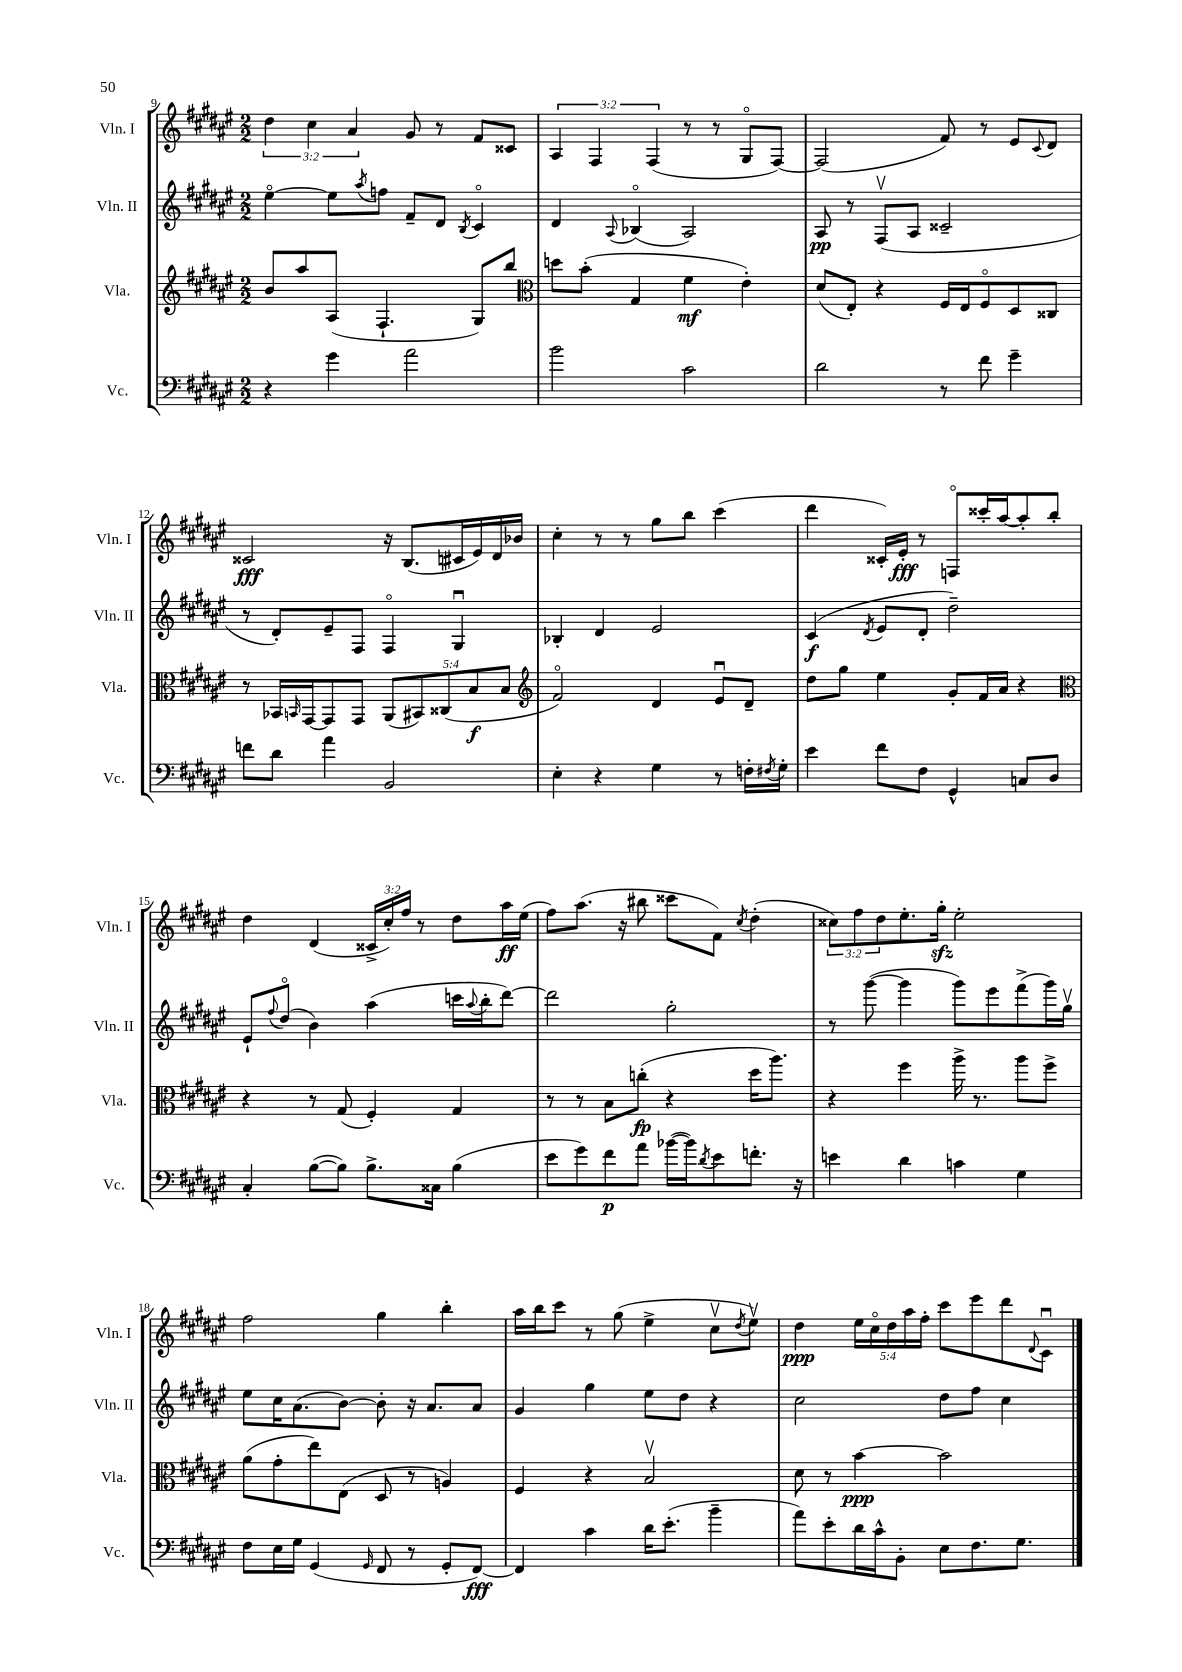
<<
\new StaffGroup <<
\new Staff = "s0" \with { instrumentName = "Vln. I" shortInstrumentName = "Vln. I" } {
    \clef treble \key fis \major \numericTimeSignature \time 2/2 \override Staff.TupletNumber.text = #tuplet-number::calc-fraction-text
    \tuplet 3/2 { dis''4 cis''4 ais'4 } gis'8 r8 fis'8 cisis'8 |
    \tuplet 3/2 { ais4 fis4 fis4( } r8 r8 gis8\flageolet fis8~) |
    fis2( fis'8) r8 eis'8 \appoggiatura { cis'8 } dis'8 |
    cisis'2\fff r16 b8.( cis'16 eis'16) dis'16 bes'16 |
    cis''4-. r8 r8 gis''8 b''8 cis'''4( |
    dis'''4 cisis'16-.) eis'16-.\fff r8 f8\flageolet cisis'''16-. ais''16~ ais''8-. b''8-. |
    dis''4 dis'4( \tuplet 3/2 { cisis'16-> cis''16-.) fis''16 } r8 dis''8 ais''16\ff eis''16( |
    fis''8) ais''8.( r16 bis''8 cisis'''8 fis'8) \acciaccatura { cis''8 } dis''4-.( |
    \tuplet 3/2 { cisis''8) fis''8 dis''8 } eis''8.-. gis''16-.\sfz eis''2-. |
    fis''2 gis''4 b''4-. |
    ais''16 b''16 cis'''8 r8 gis''8( eis''4-> cis''8\upbow \acciaccatura { dis''8 } eis''8\upbow) |
    dis''4\ppp \tuplet 5/4 { eis''16 cis''16\flageolet dis''16 ais''16 fis''16-. } cis'''8 eis'''8 dis'''8 \appoggiatura { dis'8 } cis'8\downbow \bar "|." |
}
\new Staff = "s1" \with { instrumentName = "Vln. II" shortInstrumentName = "Vln. II" } {
    \clef treble \key fis \major \numericTimeSignature \time 2/2
    eis''4~\flageolet eis''8 \acciaccatura { ais''8 } f''8 fis'8-- dis'8 \acciaccatura { b8 } cis'4\flageolet |
    dis'4 \appoggiatura { ais8 } bes4\flageolet( ais2) |
    ais8\pp r8 fis8\upbow( ais8 cisis'2-- |
    r8 dis'8-.) eis'8-- fis8 fis4\flageolet gis4\downbow |
    bes4-. dis'4 eis'2 |
    cis'4\f( \acciaccatura { dis'8 } eis'8 dis'8-. dis''2--) |
    eis'8-! \appoggiatura { fis''8 } dis''8\flageolet( b'4) ais''4( c'''16 \appoggiatura { ais''8 } b''16-. dis'''8~) |
    dis'''2 gis''2-. |
    r8 gis'''8~( gis'''4 gis'''8) eis'''8 fis'''8->( gis'''16) gis''16\upbow |
    eis''8 cis''16 ais'8.( b'8~) b'8-. r16 ais'8. ais'8 |
    gis'4 gis''4 eis''8 dis''8 r4 |
    cis''2 dis''8 fis''8 cis''4 \bar "|." |
}
\new Staff = "s2" \with { instrumentName = "Vla." shortInstrumentName = "Vla." } {
    \clef treble \key fis \major \numericTimeSignature \time 2/2 \override Staff.TupletNumber.text = #tuplet-number::calc-fraction-text
    b'8 ais''8 ais8( fis4.-! gis8) b''8 |
    \clef alto d''8 b'8-.( gis4 fis'4\mf eis'4-.) |
    dis'8( eis8-.) r4 fis16 eis16 fis8\flageolet dis8 cisis8 |
    r8 bes,16 \grace { b,16 } gis,16~ gis,8 gis,8 \tuplet 5/4 { ais,8( bis,8) cisis8( b8\f b8 } |
    \clef treble fis'2\flageolet) dis'4 eis'8\downbow dis'8-- |
    dis''8 gis''8 eis''4 gis'8-. fis'16 ais'16 r4 |
    \clef alto r4 r8 gis8( fis4-.) gis4 |
    r8 r8 b8 c''8-.\fp( r4 dis''16 ais''8.) |
    r4 fis''4 ais''16-> r8. ais''8 fis''8-> |
    ais'8( gis'8-. eis''8) eis8( dis8 r8 a4) |
    fis4 r4 b2\upbow |
    dis'8 r8 b'4~\ppp b'2 \bar "|." |
}
\new Staff = "s3" \with { instrumentName = "Vc." shortInstrumentName = "Vc." } {
    \clef bass \key fis \major \numericTimeSignature \time 2/2
    r4 gis'4 ais'2 |
    b'2 cis'2 |
    dis'2 r8 fis'8 gis'4-- |
    f'8 dis'8 ais'4 b,2 |
    eis4-. r4 gis4 r8 f16-. \acciaccatura { fis8 } gis16-. |
    eis'4 fis'8 fis8 gis,4-^ c8 dis8 |
    cis4-. b8~( b8) b8.-> cisis16 b4( |
    eis'8 gis'8) fis'8\p ais'8 bes'16~( bes'16) \acciaccatura { dis'8 } eis'8 f'8.-. r16 |
    e'4 dis'4 c'4 gis4 |
    fis8 eis16 gis16 gis,4( \grace { gis,16 } fis,8 r8 gis,8-. fis,8~\fff) |
    fis,4 cis'4 dis'16 eis'8.-.( b'4-- |
    ais'8) eis'8-. dis'16 cis'16-^ b,8-. eis8 fis8. gis8. \bar "|." |
}
>>
>>
\layout { \context { \Score currentBarNumber = #9 } }
